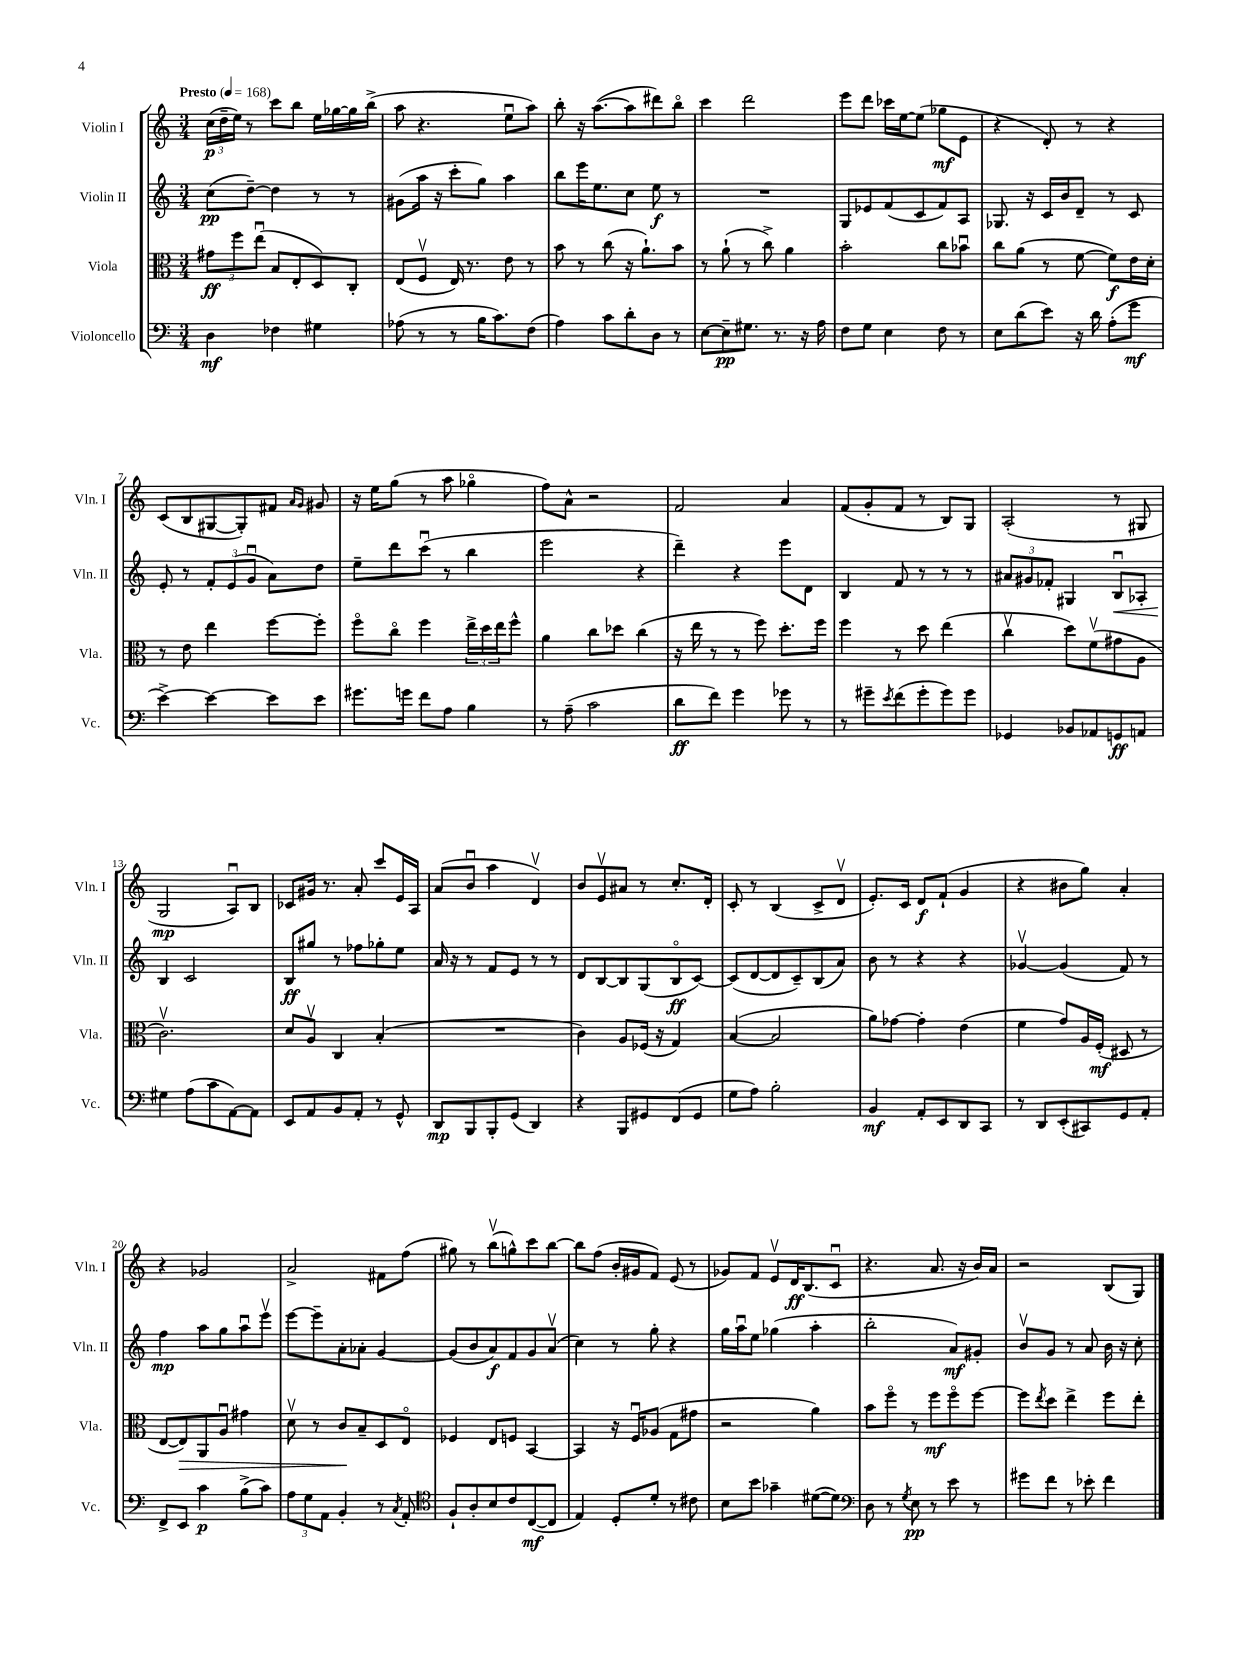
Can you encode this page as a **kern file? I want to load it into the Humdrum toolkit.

**kern	**kern	**kern	**kern
*staff4	*staff3	*staff2	*staff1
*clefF4	*clefC3	*clefG2	*clefG2
*k[]	*k[]	*k[]	*k[]
*M3/4	*M3/4	*M3/4	*M3/4
*MM168	*MM168	*MM168	*MM168
4D\	12g#\L	(8cc\L	(24cc\LL
.	.	.	24dd~\
.	12ff\	.	24ee\JJ)
.	.	[8dd~\J)	8r
.	(12eeu\J	.	.
4F-\	8B/L	4dd\]	8ccc\L
.	8E'/	.	8bb\J
4G#\	8D/)	8r	16ee\LL
.	.	.	[16gg-\
.	8C'/J	8r	16gg-\]
.	.	.	(16bb^\JJ
=	=	=	=
(8A-\	(8E/L	(8g#\L	8aa\
8r	8Fv/J	16aa\Jk	4.r
.	.	16r	.
8r	16E/)	8ccc'\L	.
.	8.r	.	.
16B\LK	.	8gg\J)	.
8.c\)	.	.	.
.	8e\	4aa\	8eeu\L
(8F\J	8r	.	8aa\J)
=	=	=	=
4A\)	8b\	8bb\L	8bb'\
.	8r	16eee\K	16r
.	.	8.ee\	([8.aa\L
8c\L	(8cc\	.	.
8d'\	16r	8cc\J	8aa\]
.	8.a`\L)	.	.
8D\J	.	8ee\	8ddd#\)
8r	8b\J	8r	8bbo\J
=	=	=	=
[8E\L	8r	2.r	4ccc\
8E~\]	(8a`\	.	.
8.G#\J	8r	.	2ddd\
.	8cc^\)	.	.
8.r	.	.	.
.	4a\	.	.
16r	.	.	.
16A\	.	.	.
=	=	=	=
8F\L	2b'\	8G/L	8eee\L
8G\J	.	8e-/	8ddd\J
4E\	.	(8f/	16ccc-\LL
.	.	.	[16ee\J
.	.	8c/	(8ee\]J
8F\	8cc\L	8f/)	8gg-\L
8r	8b-u\J	8A/J	8e\J
=	=	=	=
8E\L	8cc\L	8.G-/	4r
(8d\	(8a\J	.	.
.	.	16r	.
8e\J)	8r	16c/LL	8d'/)
.	.	16b/J	.
16r	[8f\	8d~/J	8r
16d\	.	.	.
(8A'\L	8f\]L)	8r	4r
8g\J	16e\L	8c/	.
.	16d'\JJ	.	.
=	=	=	=
[4e^\)	8r	8e'/	(8c/L
.	8e\	8r	8B/
4e\_	4ee\	12f'/L	[8G#/
.	.	(12e/	.
.	.	.	8G#'/])
.	.	12gu/J	.
8e\]L	[8ff\L	8a\L)	8f#/J
.	.	.	16qqa/LL
.	.	.	16qqg/JJ
8e\J	8ff'\]J	8dd\J	8g#/
=	=	=	=
8.g#\L	8ffo\L	8ee~\L	16r
.	.	.	16ee\LK
.	8cco\J	8ddd\	(8gg\J
16g\Jk	.	.	.
8f\L	4ff\	(8cccu\J	8r
8A\J	.	8r	8aa\
4B\	24ee^\LL	4bb\	4gg-o\
.	24dd\	.	.
.	24ee\J	.	.
.	8ff^^\J	.	.
=	=	=	=
8r	4a\	2eee\	8ff\L)
(8A~\	.	.	8a^^\J
2c\	8cc\L	.	2r
.	8dd-\J	.	.
.	(4cc\	4r	.
=	=	=	=
8d\L	16r	4ddd~\)	2f/
.	16ee\	.	.
8f\J)	8r	.	.
4g\	8r	4r	.
.	8ff\)	.	.
8g-\	8.dd'\L	8eee\L	4a/
8r	.	8d\J	.
.	16ff\Jk	.	.
=	=	=	=
8r	4ff\	4B/	(8f/L
8g#~\L	.	.	8g'/
8qe/	.	.	.
(8f\	8r	8f/	8f/J
8g#'\	8dd\	8r	8r
8g#\)	(4ee\	8r	8B/L)
8g#\J	.	8r	8G/J
=	=	=	=
4GG-/	4ccv\	12a#/L	(2A'/
.	.	12g#/	.
.	.	12f-'/J	.
8BB-/L	8dd\L)	4G#/	.
8AA-/	(8fv\	.	.
8GG/	8g#\	8Bu/L	8r
8AA/J	8A\J	8A-'/J	8G#/
=	=	=	=
4G#\	2.cv\)	4B/	2G/
(8A\L	.	2c/	.
8c\	.	.	.
[8AA\)	.	.	8Au/L)
8AA\]J	.	.	8B/J
=	=	=	=
8EE/L	8d/L	8B/L	8c-/L
8AA/	8Av/J	8gg#/J	16g#/Jk
.	.	.	8.r
8BB/	4C/	8r	.
8AA'/J	.	8ff-\L	8a'/
8r	(4B'/	8gg-'\	8ccc/L
8GG^^/	.	8ee\J	16e/L
.	.	.	16A/JJ
=	=	=	=
8DD/L	2.r	16a/	(8a/L
.	.	16r	.
8BBB/	.	8r	8bu/J
8BBB'/	.	8f/L	4aa\
(8GG/J	.	8e/J	.
4DD/)	.	8r	4dv/)
.	.	8r	.
=	=	=	=
4r	4c\)	8d/L	8b/L
.	.	[8B/	8ev/
8BBB/L	8A/L	8B/]	8a#/J
8GG#/	(16F-/Jk	(8G/	8r
.	16r	.	.
(8FF/	4G/)	8Bo/	8.cc'/L
8GG#/J	.	[8c/J)	.
.	.	.	16d'/Jk
=	=	=	=
8G\L	([4B/	(8c/]L	8c'/
8A\J)	.	[8d/	8r
2B'\	2B/]	8d/]	(4B/
.	.	8c~/)	.
.	.	(8B/	8c^/L
.	.	8a/J)	8dv/J
=	=	=	=
4BB/	8a\L)	8b\	8.e'/L)
.	[8g-\J	8r	.
.	.	.	16c/Jk
8AA'/L	4g-'\]	4r	8d/L
8EE/	.	.	(8f`/J
8DD/	(4e\	4r	4g/
8CC/J	.	.	.
=	=	=	=
8r	4f\	[4g-v/	4r
8DD/L	.	.	.
(8EE'/	8g/L)	(4g-/]	8b#\L
8CC#/)	16A/L	.	8gg\J)
.	(16F'/JJ	.	.
8GG/	8D#/	8f/)	4a'/
8AA'/J	8r	8r	.
=	=	=	=
8FF^/L	[8E/L	4ff\	4r
8EE/J	8E/])	.	.
4c\	8AA/	8aa\L	2g-/
.	8Au/J	8gg\	.
(8B^\L	4g#\	8aau\	.
8c\J)	.	8eeev\J	.
=	=	=	=
12A\L	8dv\	[8eee\L	2a^/
12G\	.	.	.
.	8r	8eee~\]	.
12AA\J	.	.	.
4BB'/	8c/L	8a'\	.
.	8B~/	8a-'\J	.
8r	8D/	[4g/	8f#\L
8qC/	.	.	.
8AA'/	8Eo/J	.	(8ff\J
=	=	=	=
*clefC4	*	*	*
8F`/L	4F-/	(8g/]L	8gg#\)
8A'/	.	8b/	8r
8B/	8E/L	8a/)	(8bbv\L
8c/	8F/J	8f/	8gg^^\)
([8C/	[4BB/	8g/	8ccc\
8C/]J	.	(8av/J	[8bb\J
=	=	=	=
4E/)	4BB/]	4cc\)	8bb\]L
.	.	.	(8ff\J
8D'/L	16r	8r	16b'/LL
.	16Fu/LK	.	16g#/J
8d'/J	(8A-/J	8gg'\	8f/J)
8r	8G\L	4r	(8e/
8c#\	8g#\J	.	8r
=	=	=	=
8B\L	2r	16gg\LL	8g-/L)
.	.	16aau\J	.
8b\J	.	8ee\J	8f/J
4g-~\	.	(4gg-\	8ev/L
.	.	.	16d/K
.	.	.	(8.B/
([8d#\L	4a\)	4aa'\	.
8d#\]J)	.	.	8cu/J
=	=	=	=
*clefF4	*	*	*
8D\	8b\L	2bb'\	4.r
8r	8ffo\J	.	.
8qG/	.	.	.
8E\	8r	.	.
8r	8ff\L	.	8.a/
8e\	8ffo\	8a/L)	.
.	.	.	16r
8r	[8ff\J	8g#'/J	16b/LL)
.	.	.	16a/JJ
=	=	=	=
8g#\L	8ff\]L	8bv/L	2r
.	8qee/	.	.
8f\J	8dd\J	8g/J	.
8r	4ee^\	8r	.
8e-'\	.	8a/	.
4f\	8ff\L	16b\	(8B/L
.	.	16r	.
.	8ee'\J	8cc'\	8G/J)
==	==	==	==
*-	*-	*-	*-
